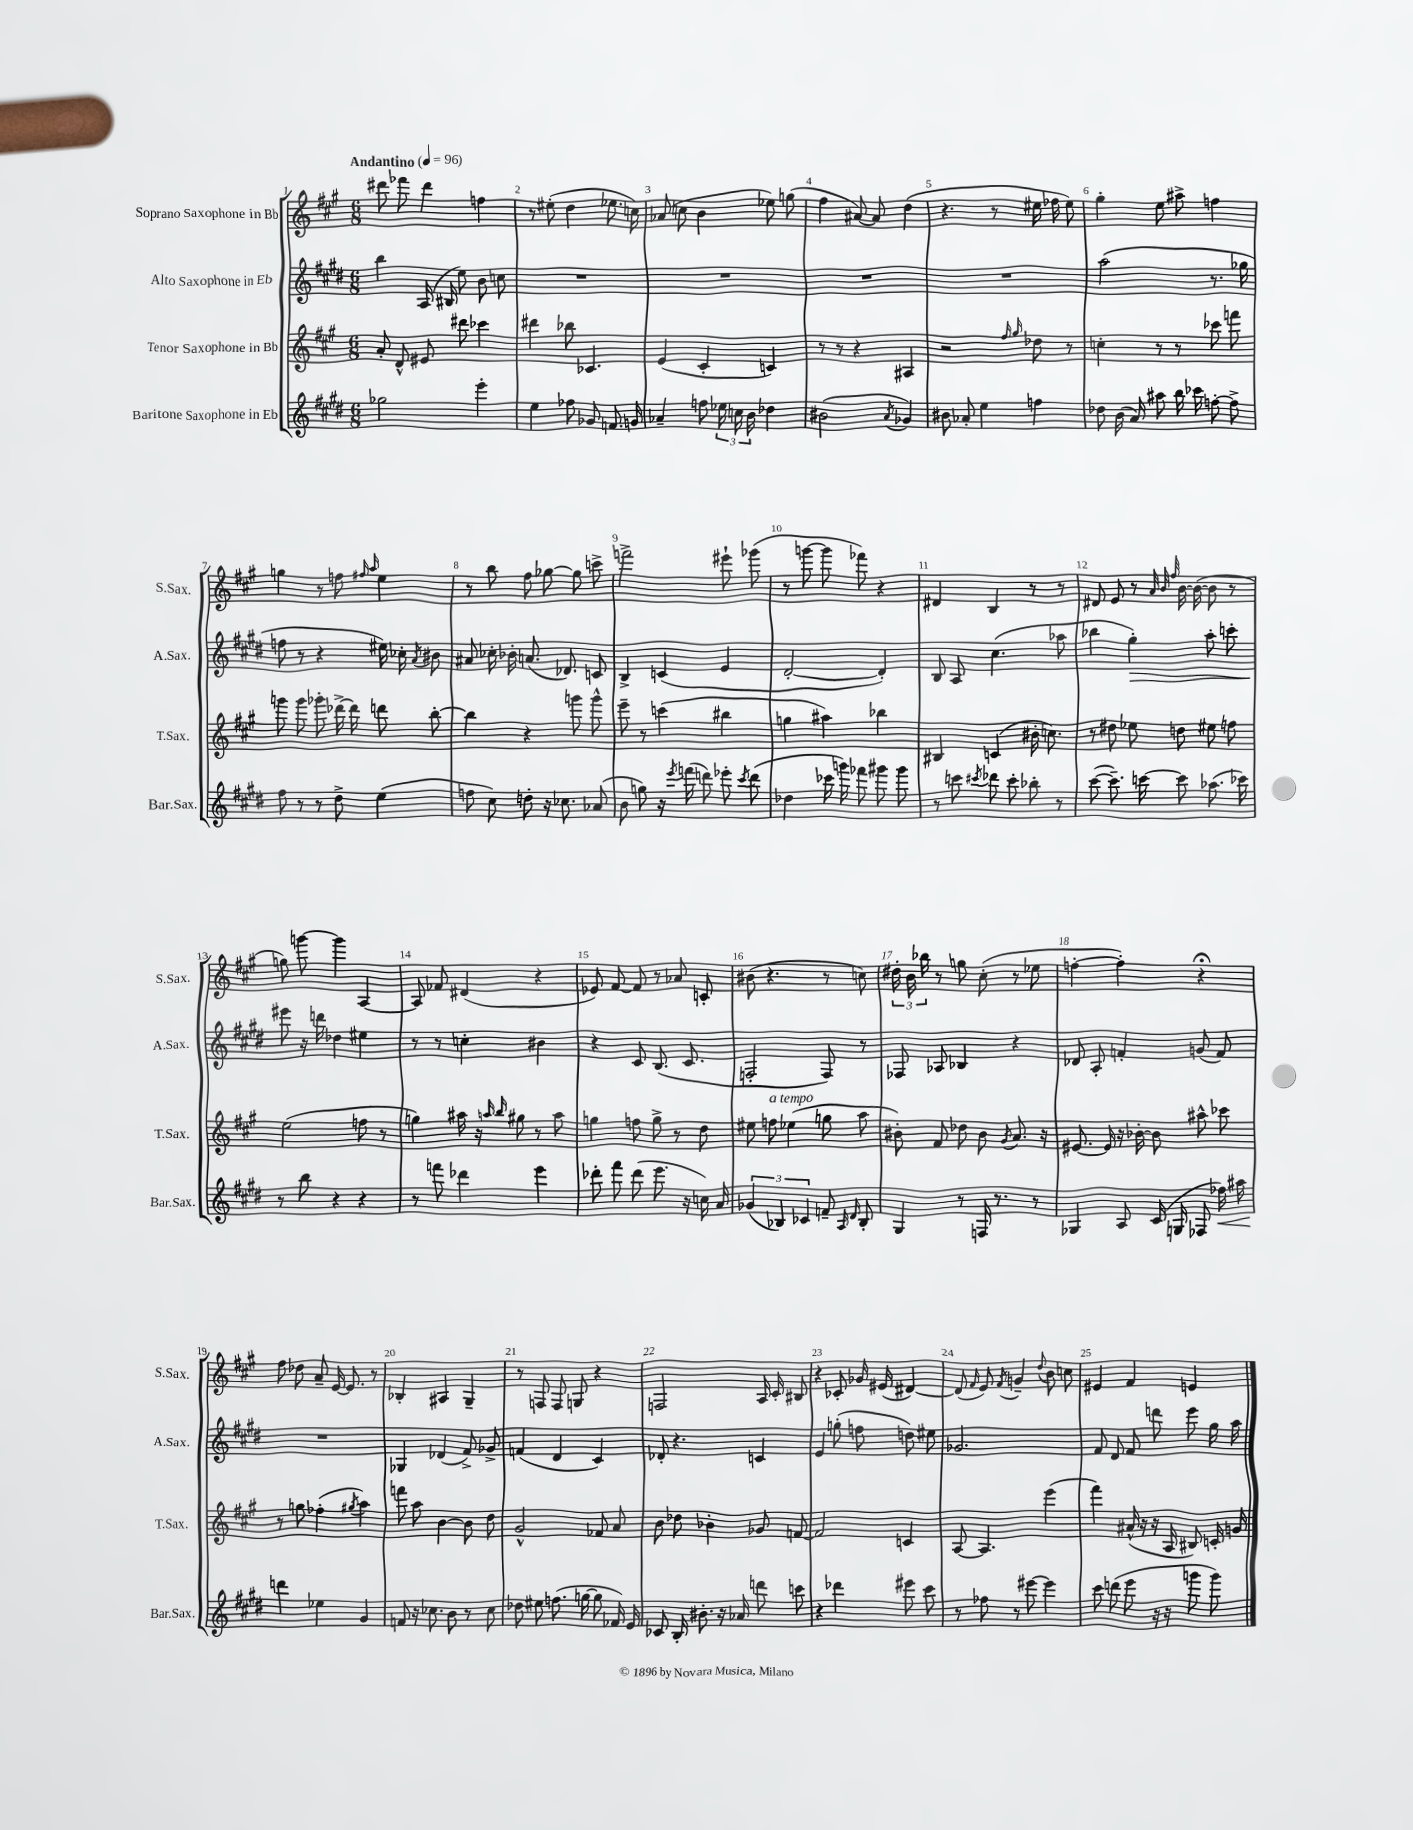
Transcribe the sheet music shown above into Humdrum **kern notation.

**kern	**kern	**kern	**kern
*staff4	*staff3	*staff2	*staff1
*clefG2	*clefG2	*clefG2	*clefG2
*k[f#c#g#d#]	*k[f#c#g#]	*k[f#c#g#d#]	*k[f#c#g#]
*M6/8	*M6/8	*M6/8	*M6/8
*MM96	*MM96	*MM96	*MM96
2gg-	8a'	4bb	8ddd#
.	8d^^	.	8fff-
.	8e#	(16A	4ddd#
.	.	16B#	.
.	8ddd#	8ee)	.
4eee'	4ccc-	8b	4ff
.	.	8cc	.
=	=	=	=
4ee	4ddd#	2.r	8r
.	.	.	(8ee#'
8ff-	8bb-	.	4dd
8g-	4.c-	.	.
8.f	.	.	8.ee-
16g	.	.	16cc)
=	=	=	=
4a-~	(4e	2.r	(8a-
.	.	.	8cc
8ff	4c#'	.	4b
24ee-	.	.	.
24cc	.	.	.
24b	.	.	.
4dd-	4c)	.	8ee-)
.	.	.	(8gg
=	=	=	=
(2b#	8r	2.r	4ff#
.	8r	.	.
.	4r	.	[8a#)
.	.	.	8a#]
8qa	.	.	.
4g-)	4A#	.	(4dd
=	=	=	=
8b#	2r	2.r	4.r
8a-'	.	.	.
4ee	.	.	.
.	.	.	8r
.	16qqff#	.	.
.	16qqgg#	.	.
4ff	8dd-	.	16ee#
.	.	.	16ff-
.	8r	.	8ee#)
=	=	=	=
8dd-	4cc'	(2aa	4gg#'
(16b	.	.	.
16a)	.	.	.
8aa#	8r	.	8ee
16bb	8r	.	8aa#^
16ccc-	.	.	.
[8ff'	8ccc-	8.r	4ff
8ff^]	8fff	.	.
.	.	16gg-	.
=	=	=	=
8ff#	8ggg	8ff	4gg
8r	8ggg	8r	.
8r	8ggg-'	4r	8r
8dd#^	[16ddd-^	.	8ff
.	16ddd-]	.	.
.	.	.	16qqff#
.	.	.	16qqaa
(4ee	8ddd	16ee#)	4ee
.	.	16cc-'	.
.	.	8qa	.
.	[8bb'	8b#	.
=	=	=	=
8ff	4bb]	8a#	8r
8cc#)	.	16cc-'	8bb
.	.	16b-'	.
8dd'	4r	(8.a	8ff#
16r	.	.	[8gg-
8.cc-	.	8.d-)	.
.	8ggg	.	8gg-]
(8a-	8ggg^^	8c	8ccc^
=	=	=	=
8b	8eee~	4B^	2fff^
8gg)	8r	.	.
16r	(4ccc	(4c	.
8qeee	.	.	.
(16fff	.	.	.
8ddd)	.	.	.
8eee-'	4bb#	4e	8eee#`
8qccc#	.	.	.
(8ddd	.	.	(8ggg-
=	=	=	=
4dd-	4gg	[2d#'	8r
.	.	.	[8ggg
16ccc-	4aa#)	.	8ggg]
16ggg)	.	.	.
8fff-	.	.	8fff-)
8ggg#	4bb-	4d#'])	4r
8ggg#	.	.	.
=	=	=	=
8r	4B#	8B	4d#
8ccc	.	8A	.
8qccc#	.	.	.
8ddd-	(4c	(4.cc#	4B
8ccc#'	.	.	.
8bb-'	16b#'	.	8r
.	8.cc)	.	.
8r	.	8aa-	8r
=	=	=	=
([8ccc#	8r	4bb-	8d#
8.ccc#~])	8dd#	.	8e
.	8ee-	4gg#')	8r
[16ccc	.	.	.
.	.	.	32qqa
.	.	.	32qqb
.	.	.	32qqff#
8ccc]	8dd	.	[16b
.	.	.	(16b_
(8.aa-	8ee#	8aa'	8b]
.	8ff	8ccc'	8r
16ccc-)	.	.	.
=	=	=	=
8r	(2ee	8eee#	8gg)
8bb	.	16r	[8ggg
.	.	16ddd	.
4r	.	4dd-	4ggg]
4r	8ff	4ee#	[4A
.	8r	.	.
=	=	=	=
8r	4gg)	8r	8A]
8fff	.	8r	8f-
4ddd-	16aa#	4cc'	(4d#
.	16r	.	.
.	16qqaa	.	.
.	16qqbb	.	.
.	8gg#	.	.
4eee	8r	4b#	4r
.	8aa	.	.
=	=	=	=
8ddd-'	4gg	4r	8e-)
8fff#	.	.	[8f#
(8ddd-	8ff	8c#	8f#]
8.eee	8gg^	(8.B	8r
.	8r	.	8a-
16r	.	8.c#	.
16cc)	8dd	.	8c'
16a	.	.	.
=	=	=	=
(6g-	8ee#	2F'	(8b#
.	8ff	.	4.r
6B-)	.	.	.
.	(4ee-	.	.
6c-	.	.	.
8f~	8gg	8F)	8r
16qqA	.	.	.
16qqd#	.	.	.
8B-'	8aa	8r	8cc)
=	=	=	=
4G#	8b#')	8F-	24dd#'
.	.	.	24b
.	.	.	24bb-
.	8f#	8A-	8r
8r	8dd-	4B-	8gg
16F	8b#	.	(8cc#'
8.r	.	.	.
.	8qg#	.	.
.	8.a	4r	8r
8r	.	.	8ee-
.	16r	.	.
=	=	=	=
4G-	[8.e#	8d-	[4ff'
.	.	8A'	.
.	16e#]	.	.
8A	16r	4f'	4ff'])
.	[16b-'	.	.
(16c#	8b-]	.	.
16G	.	.	.
8F-	8aa#^^	(8g	4r;
16ff-)	8ccc-	8f)	.
16aa#	.	.	.
=	=	=	=
4ddd	8r	2.r	8ff#
.	8gg	.	8dd-
4ee-	(4ff-'	.	8a~
.	.	.	[16e
.	.	.	8.e]
.	8qgg#	.	.
4g#	4aa)	.	.
.	.	.	8r
=	=	=	=
8f	8fff	4G-	4B-'
16r	8aa	.	.
8.cc-	.	.	.
.	[4b	(4d-	4A#
8b	.	.	.
8r	8b]	8f#^)	4G#~
8cc-	8dd	8g-^	.
=	=	=	=
8dd-	2g#^^	(4f	8r
8ee#	.	.	8F
(8.ff	.	4d#	8F
.	.	.	8G
[16gg	.	.	.
8gg]	8f-	4c#)	4r
16f-)	8a	.	.
16e	.	.	.
=	=	=	=
8c-	8b	8d-'	2F
16B'	8dd-	4.r	.
8.b#'	.	.	.
.	4b-'	.	.
16r	.	.	.
16a-	.	.	.
8ddd	8g-	4c	16A
.	.	.	16c#'
8ccc	[8f	.	8B#
=	=	=	=
4r	2f]	4e	4r
4ddd-	.	(8gg'	8c-'
.	.	8ff	16g-
.	.	.	(16e#
8eee#	4c	8dd)	[4d#)
8ccc#	.	8ee#	.
=	=	=	=
8r	[8A	2.g-	(8d#]
.	.	.	16qqf#
8ff-	4.A]	.	8e)
.	.	.	8qf#
8r	.	.	4g~
[8eee#	.	.	.
.	.	.	8qqdd
4eee#]	(4eee	.	8b
.	.	.	8cc
=	=	=	=
8ccc#	4fff#)	8f#	4e#
(8ddd	.	8d#	.
8eee	(16a#^^	8f#	4f#
.	16r	.	.
16r	16r	8ddd	.
16r	16A	.	.
8ggg	8B#)	8eee	4e
8ggg)	16c'	16gg#	.
.	16g	16aa	.
==	==	==	==
*-	*-	*-	*-
